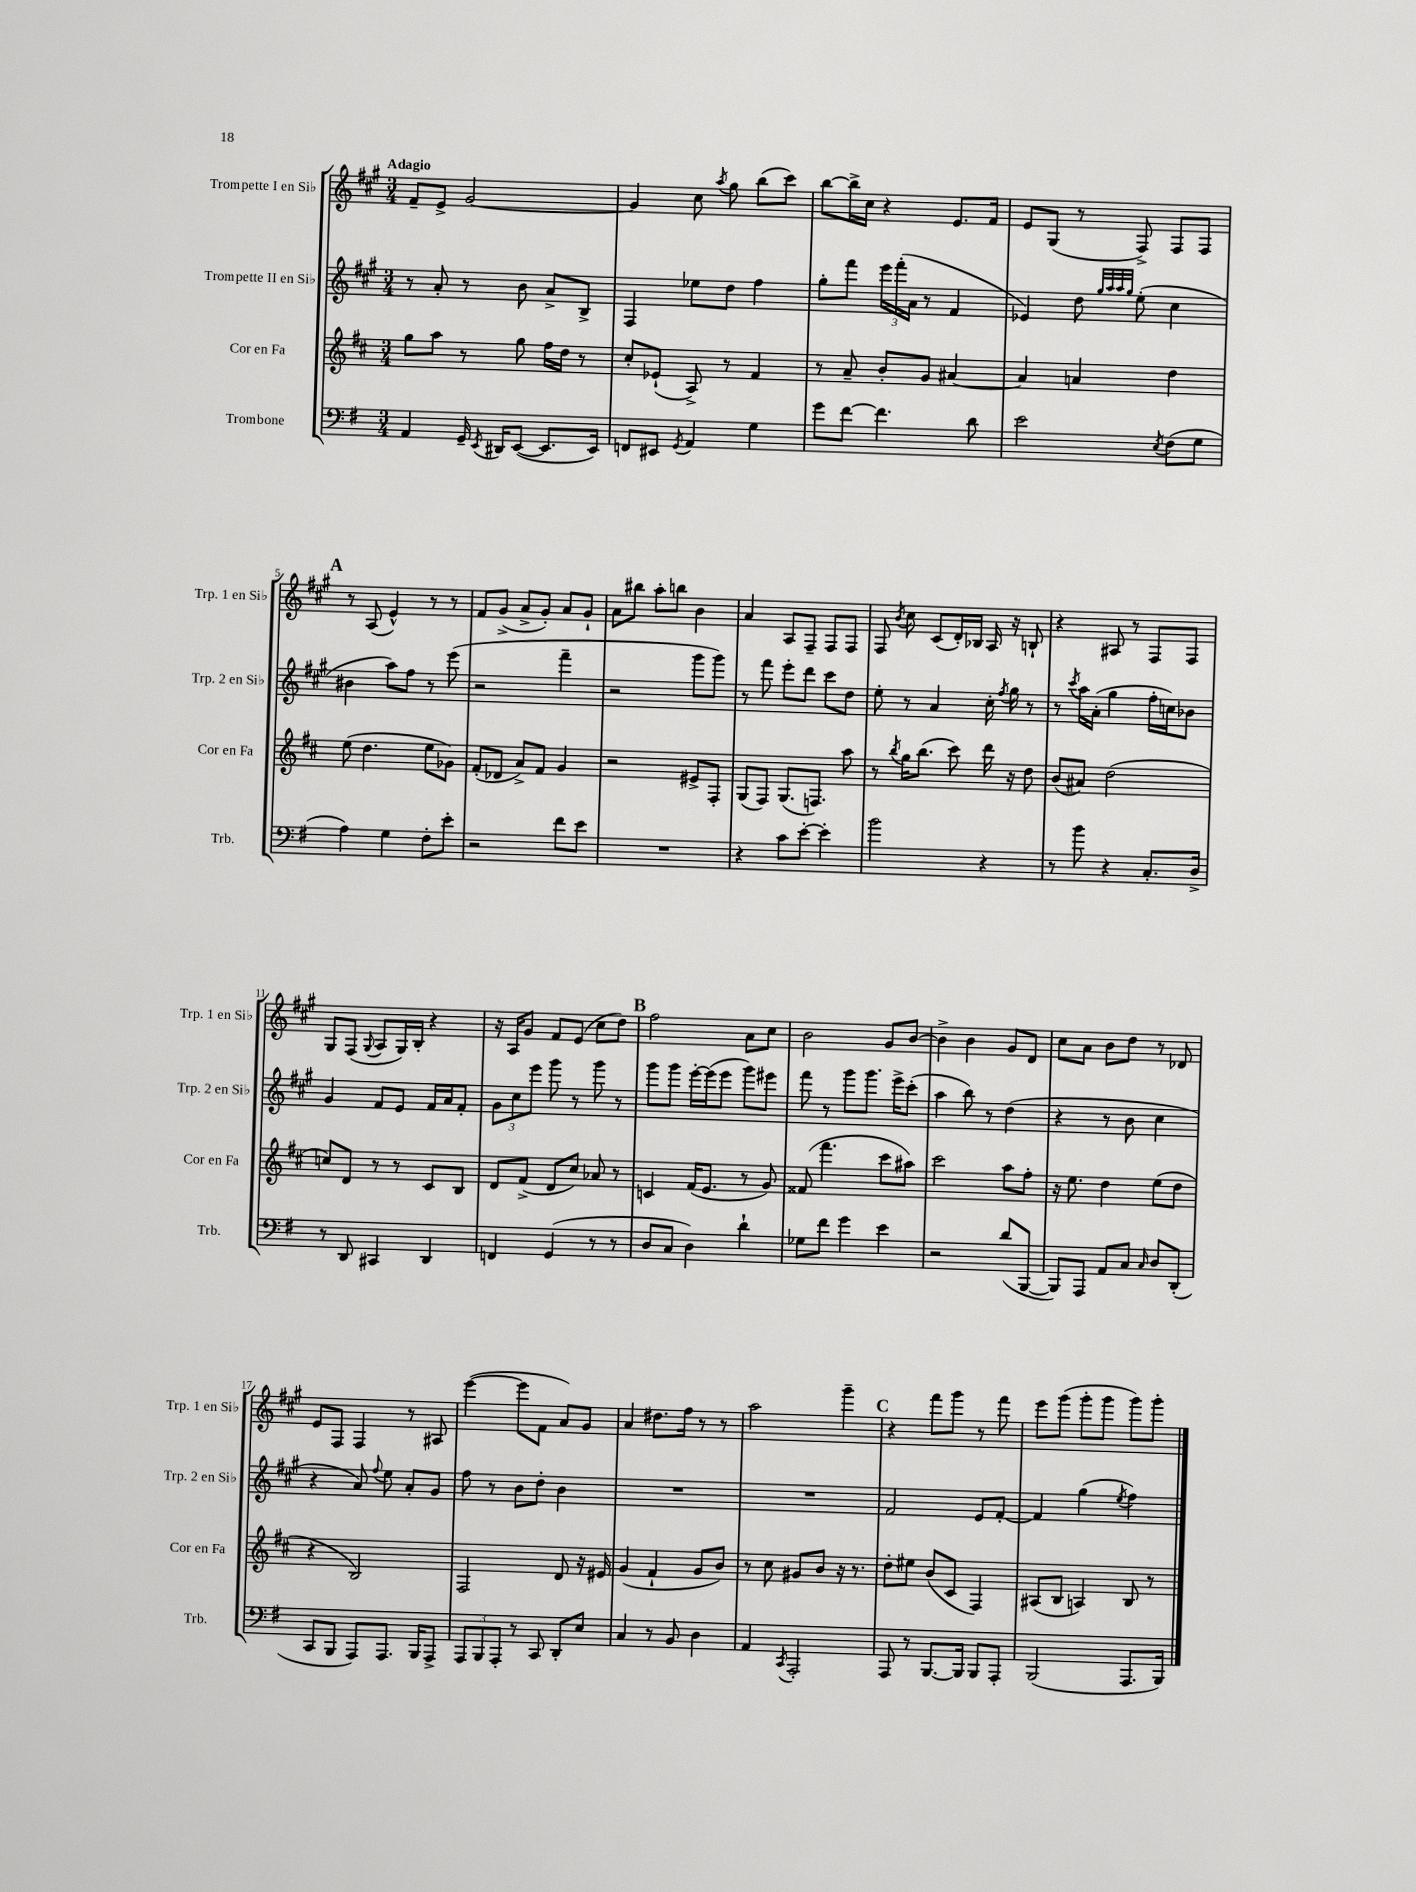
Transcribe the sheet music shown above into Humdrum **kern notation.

**kern	**kern	**kern	**kern
*staff4	*staff3	*staff2	*staff1
*clefF4	*clefG2	*clefG2	*clefG2
*k[f#]	*k[f#c#]	*k[f#c#g#]	*k[f#c#g#]
*M3/4	*M3/4	*M3/4	*M3/4
4AA/	8gg\L	8r	8f#~/L
.	8aa\J	8a'/	8e^/J
16GG~/	8r	8r	[2g#/
8qEE/	.	.	.
16DD#/LK	.	.	.
([8EE/J	8gg\	8b\	.
8.EE/]L	16ff#\LL	8a^/L	.
.	16dd\JJ	.	.
.	8r	8B^/J	.
16EE/Jk)	.	.	.
=	=	=	=
8FF/L	8cc#'/L	4F#/	4g#/]
8EE#/J	(8e-`/J	.	.
8qGG/	.	.	.
4AA/	8A^/)	8ee-\L	8cc#\
.	.	.	8qaa/
.	8r	8dd\J	8gg#\
4G\	4f#/	4ff#\	(8bb\L
.	.	.	8ccc#\J)
=	=	=	=
8g\L	8r	8gg#'\L	[8bb\L
[8f#\J	8a~/	8fff#\J	16bb^\]L
.	.	.	16cc#\JJ
4.f#\]	8b'/L	24eee\LL	4r
.	.	(24fff#'\	.
.	.	24a\JJ	.
.	8g/J	8r	.
.	[4a#/	4f#/	8.e/L
8d\	.	.	.
.	.	.	16f#/Jk
=	=	=	=
2e\	4a#/]	4e-/)	8e/L
.	.	.	(8G#/J
.	4a/	8dd\	8r
.	.	32qqgg#/LLL	.
.	.	32qqaa/	.
.	.	32qqaa/	.
.	.	32qqgg#/JJJ	.
.	.	(8ee'\	8F#^/)
8qE/	.	.	.
(8F#\L	4dd\	4cc#\	8F#/L
8G\J	.	.	8F#/J
=	=	=	=
4A\)	(8ee\	4b#\	8r
.	4.dd\	.	(8A/
4G\	.	8aa\L)	4e^^/)
.	.	8ff#\J	.
8F#'\L	8ee\L	8r	8r
8e'\J	8g-\J)	(8eee\	8r
=	=	=	=
2r	(8f#'/L	2r	8f#/L
.	8d-/J	.	(8g#^/J
.	8a^/L)	.	8a^/L
.	8f#/J	.	8g#'/J)
8f#\L	4g/	4fff#~\	8a/L
8e\J	.	.	8g#`/J
=	=	=	=
2.r	2r	2r	8a\L
.	.	.	8bb#\J
.	.	.	8aa'\L
.	.	.	8bb\J
.	8e#^/L	8ggg#\L	4b\
.	8F#'/J	8ggg#\J)	.
=	=	=	=
4r	(8G/L	8r	4a/
.	8F#/J)	8fff#\	.
8c\L	(8.G/L	8eee'\L	8A/L
[8e'\J	.	8ddd\J	8F#~/J
.	8.F/J)	.	.
4e'\]	.	8ccc#\L	8F#/L
.	8aa\	8dd\J	8F#/J
=	=	=	=
2b\	8r	8ee'\	8F#/
.	8qbb/	.	8qb/
.	16gg\LK	8r	8cc#\
.	(8.bb\J	.	.
.	.	4a/	(8c#/L
.	8ccc#\)	.	16d'/L)
.	.	.	16B-/JJ
4r	16ddd\	16cc#'\	16A/
.	.	8qff#/	.
.	16r	16gg#\	16r
.	8dd\	8r	8B`/
=	=	=	=
8r	(8b/L	8r	4r
.	.	8qccc#/	.
8b\	8a#/J)	16aa\LL	.
.	.	(16a'\JJ	.
4r	(2dd\	4gg#\	8A#/
.	.	.	8r
8.C'/L	.	16ff#'\LL	8F#/L
.	.	16cc\J)	.
.	.	8b-\J	8F#/J
16D^/Jk	.	.	.
=	=	=	=
8r	8cc/L)	4g#/	8G#/L
8DD/	8d/J	.	(8F#/J
.	.	.	8qqG#/
4CC#/	8r	8f#/L	8A/L
.	8r	8e/J	16G#/L)
.	.	.	16B'/JJ
4DD/	8c#/L	16f#/LL	4r
.	.	16a/J	.
.	8B/J	8f#'/J	.
=	=	=	=
4FF/	8d/L	12g#\L	16r
.	.	.	16A/LK
.	.	12cc#\	.
.	(8f#^/J	.	8g#/J
.	.	12eee\J	.
(4GG/	8d/L	8ggg#\	8f#/L
.	8cc#/J)	8r	(8e/J
8r	8a-/	8ggg#\	8cc#\L
8r	8r	8r	8dd\J)
=	=	=	=
8D/L	4c/	8ggg#\L	2ff#\
8C/J	.	8ggg#\J	.
4D\)	(16f#/LK	[16eee'\LL	.
.	8.e/J	(16eee\]J	.
.	.	8eee\J	.
4d`\	8r	8ggg#\L)	8a\L
.	8g/)	8eee#\J	8cc#\J
=	=	=	=
8G-\L	(8f##/	8fff#\	2b\
8f#\J	4.fff#\	8r	.
4g\	.	8ggg#\L	.
.	.	8.ggg#\J	.
4e\	8ccc#\L	.	8g#/L
.	.	16eee^\LK	.
.	8aa#\J)	(8ccc#'\J	[8b/J
=	=	=	=
2r	2ccc#\	4aa\	4b^\]
.	.	8bb\)	4b\
.	.	8r	.
(8d/L	8aa\L	(4dd\	8g#/L
[8BBB/J	8ff#'\J	.	8d/J
=	=	=	=
8BBB/]L)	16r	4r	8cc#\L
.	8.ee\	.	.
8AAA/J	.	.	8a\J
8AA/L	4dd\	8r	8b\L
8C/J	.	8b\	8dd\J
16qqC/	.	.	.
8D/L	(8ee\L	4cc#\	8r
(8DD'/J	8dd\J	.	8d-/
=	=	=	=
8CC/L	4r	4r	8e/L
8BBB/J	.	.	8F#/J
8AAA/L)	2B/)	8a/)	4F#/
.	.	8qqff#/	.
8.AAA/J	.	8ee\	.
.	.	8a'/L	8r
16BBB/LK	.	.	.
8AAA^/J	.	8g#/J	8A#/
=	=	=	=
12AAA/L	2F#/	8ff#\	([4eee\
12BBB/	.	.	.
.	.	8r	.
12AAA'/J	.	.	.
8r	.	8b\L	8eee\]L
8CC/	.	8dd'\J	8f#\J
8DD'/L	8d/	4b\	8a/L)
8E/J	16r	.	8g#/J
.	16e#/	.	.
=	=	=	=
4C/	(4g/	2.r	4a/
8r	4f#`/	.	8.dd#\L
8BB/	.	.	.
.	.	.	16ff#\Jk
4D\	8g/L	.	8r
.	8b/J)	.	8r
=	=	=	=
4AA/	8r	2.r	2aa\
.	8cc#\	.	.
8qCC/	.	.	.
2AAA'/	8g#/L	.	.
.	8b/J	.	.
.	16r	.	4ggg#~\
.	8.r	.	.
=	=	=	=
8AAA/	8dd'\L	2f#/	4r
8r	8ee#\J	.	.
[8.BBB/L	(8b/L	.	8fff#\L
.	8c#/J	.	8ggg#\J
16BBB/]Jk	.	.	.
8BBB/L	4F#/)	8e/L	8r
8AAA'/J	.	[8f#'/J	8fff#\
=	=	=	=
(2BBB/	(8A#/L	4f#/]	8eee\L
.	8B/J	.	(8ggg#\J
.	4A/)	(4gg#\	8ggg#'\L
.	.	.	8ggg#\J
.	.	8qee/	.
8.AAA/L	8B/	4ff#\)	8ggg#\L)
.	8r	.	8ggg#'\J
16BBB/Jk)	.	.	.
==	==	==	==
*-	*-	*-	*-
